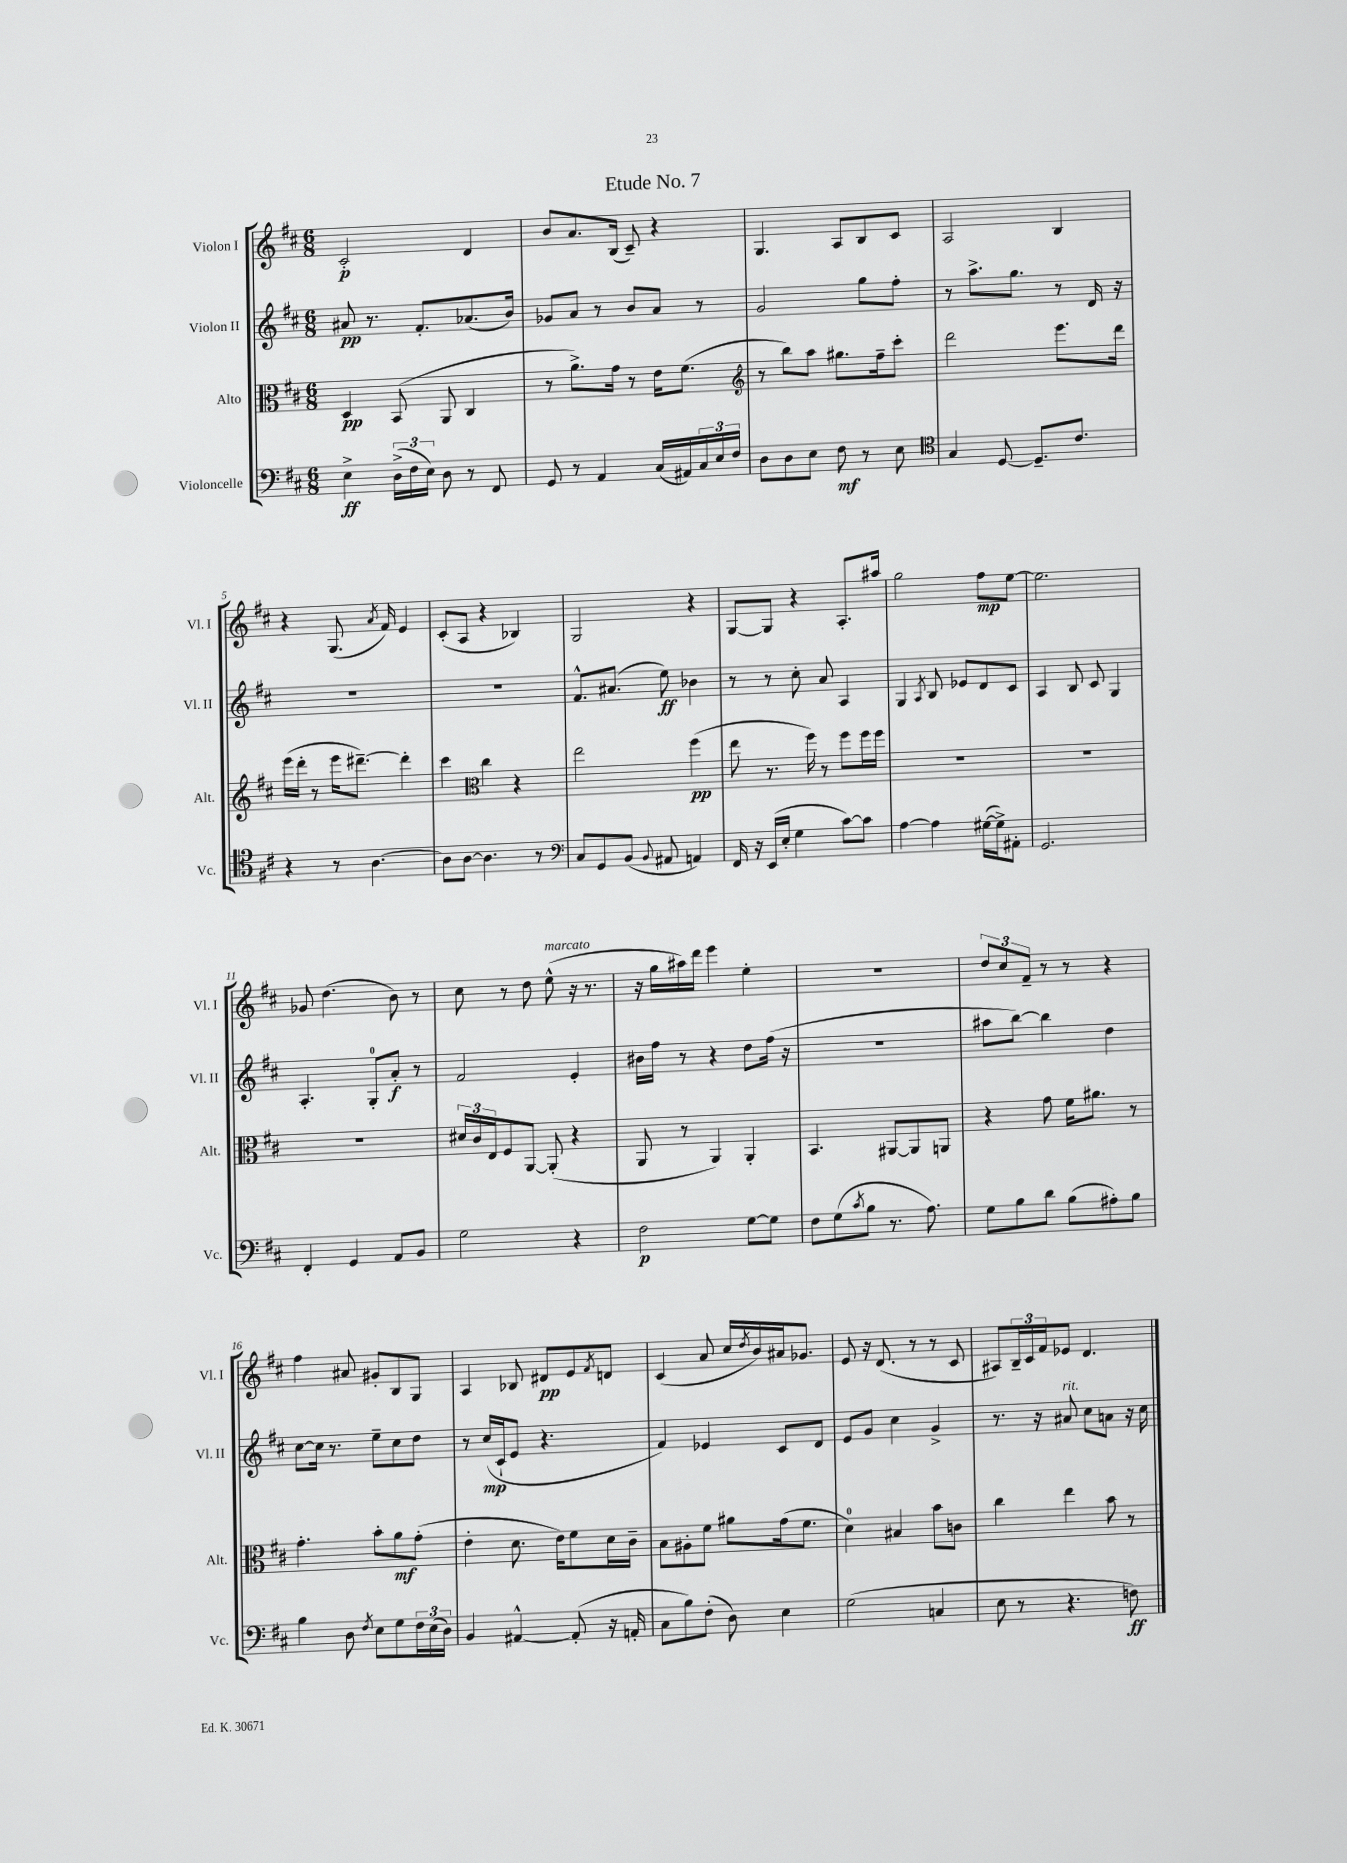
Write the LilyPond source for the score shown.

\header { title = "Etude No. 7" }
<<
\new StaffGroup <<
\new Staff = "s0" \with { instrumentName = "Violon I" shortInstrumentName = "Vl. I" } {
    \clef treble \key d \major \numericTimeSignature \time 6/8
    cis'2-.\p d'4 |
    b'8 a'8. b16( cis'8--) r4 |
    g4. a8 b8 cis'8 |
    a2 b4 |
    r4 g8.( \acciaccatura { a'8 } fis'16) e'4 |
    cis'8-.( a8 r4 bes4) |
    g2 r4 |
    g8~ g8 r4 a8.-. ais''16 |
    g''2 fis''8\mp e''8~ |
    e''2. |
    ges'8 d''4.( b'8) r8 |
    cis''8 r8 d''8 e''8-^^\markup { \italic "marcato" }( r16 r8. |
    r16 g''16 ais''16) d'''16 e'''4 e''4-. |
    R2. |
    \tuplet 3/2 { d''8 cis''8 fis'8-- } r8 r8 r4 |
    fis''4 ais'8 gis'8-. b8 g8 |
    a4 bes8 dis'8\pp e'8 \acciaccatura { fis'8 } d'8 |
    cis'4( a'8 cis''16 \acciaccatura { d''8 } b'16) ais'16 ges'8. |
    e'8 r16 d'8.( r8 r8 cis'8 |
    ais8) \tuplet 3/2 { b16-- cis'16 fis'16 } ees'8 d'4. \bar "|." |
}
\new Staff = "s1" \with { instrumentName = "Violon II" shortInstrumentName = "Vl. II" } {
    \clef treble \key d \major \numericTimeSignature \time 6/8
    ais'8\pp r8. fis'8.-. aes'8.( b'16) |
    ges'8 a'8 r8 b'8 a'8 r8 |
    g'2 g''8 fis''8-. |
    r8 a''8.-> g''8. r8 d'16 r16 |
    R2. |
    R2. |
    fis'8.-^ ais'8.( e''8\ff) bes'4 |
    r8 r8 cis''8-. a'8 a4 |
    g4 \acciaccatura { a8 } b8 ees'8 d'8 cis'8 |
    a4 b8 cis'8 g4 |
    a4.-. g8-0-. a'8-.\f r8 |
    fis'2 e'4-. |
    bis'16 fis''16 r8 r4 d''8 fis''16( r16 |
    R2. |
    ais''8 b''8~) b''4 d''4 |
    cis''8~ cis''16 r8. e''8-- cis''8 d''8 |
    r8 cis''16\mp( cis'16-! e'8 r4. |
    fis'4) ees'4 cis'8 d'8 |
    e'8 g'8 cis''4 g'4-> |
    r8. r16 ais'8^\markup { \italic "rit." } cis''8 a'8 r16 cis''16 \bar "|." |
}
\new Staff = "s2" \with { instrumentName = "Alto" shortInstrumentName = "Alt." } {
    \clef alto \key d \major \numericTimeSignature \time 6/8
    d4\pp b,8( a,8 cis4 |
    r8 a'8.->) g'16 r8 e'16 fis'8.( |
    \clef treble r8 b''8) a''8 gis''8. fis''16-- cis'''8-. |
    d'''2 e'''8. d'''16 |
    e'''16( d'''16-. r8 e'''16 dis'''8.~--) dis'''4-. |
    cis'''4 \clef alto cis''4 r4 |
    e''2 fis''4\pp( |
    e''8 r8. fis''16) r8 fis''8 fis''16 fis''16 |
    R2. |
    R2. |
    R2. |
    \tuplet 3/2 { dis'16 cis'16 e16 } fis8 a,8~ a,8-.( r4 |
    a,8 r8 a,4) a,4-. |
    b,4. ais,8~ ais,8 a,8 |
    r4 g'8 fis'16 ais'8. r8 |
    g'4.-. b'8-. a'8\mf g'8-.( |
    e'4-. d'8. e'16) fis'8 d'16 cis'16-- |
    b8 ais8-. fis'8 ais'8 g'16( fis'8. |
    d'4-0) bis4 b'8 c'8 |
    cis''4 e''4 b'8 r8 \bar "|." |
}
\new Staff = "s3" \with { instrumentName = "Violoncelle" shortInstrumentName = "Vc." } {
    \clef bass \key d \major \numericTimeSignature \time 6/8
    e4->\ff \tuplet 3/2 { d16->( fis16 e16) } d8 r8 fis,8 |
    g,8 r8 a,4 cis16( ais,16) \tuplet 3/2 { cis16 e16 fis16 } |
    d8 d8 e8 fis8\mf r8 e8 |
    \clef tenor g4 d8~ d8.-- cis'8. |
    r4 r8 a4.~ |
    a8 a8~ a4. r8 |
    \clef bass cis8 g,8 b,8( \appoggiatura { b,8 } ais,8 a,4) |
    fis,16 r16 e,16( e16-. g4 cis'8~) cis'8 |
    a4~ a4 gis16~( gis16->) ais,8-. |
    g,2. |
    fis,4-. g,4 a,8 b,8 |
    g2 r4 |
    fis2\p g8~ g8 |
    fis8 g8( \acciaccatura { cis'8 } b8 r8. a8.) |
    g8 b8 d'8 b8( ais8-.) b8 |
    b4 d8 \acciaccatura { fis8 } e8 g8 \tuplet 3/2 { fis16 e16( d16) } |
    b,4 ais,4~-^ ais,8-.( r16 a,16-. |
    cis8 b8) fis8-.( d8) e4 |
    g2( c4 |
    e8 r8 r4. f8\ff) \bar "|." |
}
>>
>>
